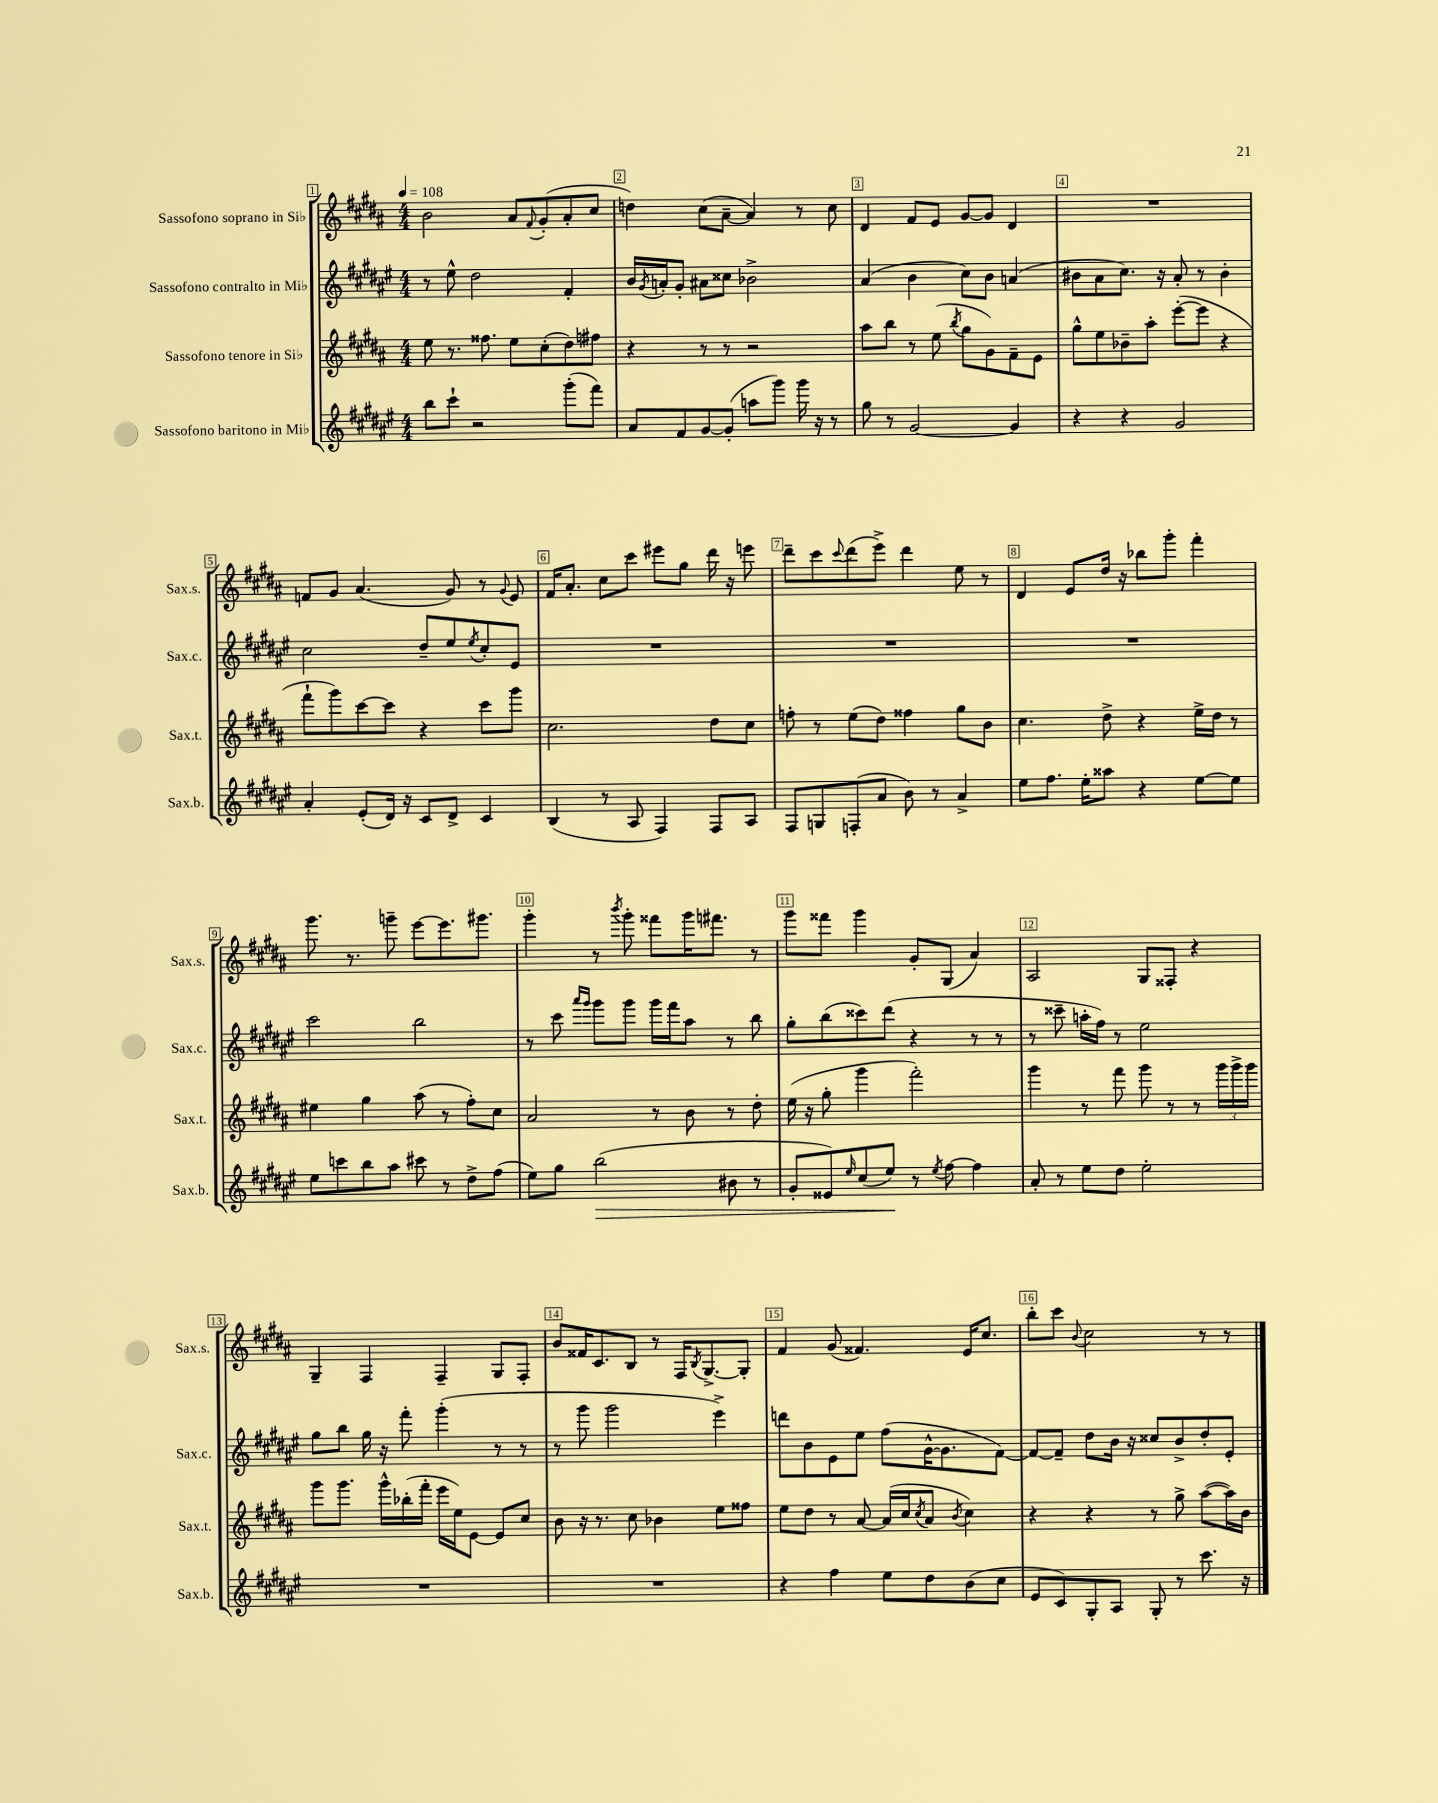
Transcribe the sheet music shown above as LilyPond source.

<<
\new StaffGroup <<
\new Staff = "s0" \with { instrumentName = "Sassofono soprano in Sib" shortInstrumentName = "Sax.s." } {
    \clef treble \key b \major \numericTimeSignature \time 4/4 \tempo 4 = 108
    b'2 ais'8 \appoggiatura { fis'8 } gis'8-.( ais'8-. cis''8 |
    d''4) cis''8( ais'8~-- ais'4) r8 cis''8 |
    dis'4 fis'8 e'8 gis'8~ gis'8 dis'4 |
    R1 |
    f'8 gis'8 ais'4.( gis'8) r8 \appoggiatura { gis'8 } e'8 |
    fis'16 ais'8.-. cis''8 cis'''8 eis'''8 gis''8 dis'''16 r16 e'''8 |
    dis'''8-- cis'''8 \appoggiatura { cis'''8 } dis'''8( e'''8->) dis'''4 e''8 r8 |
    dis'4 e'8 dis''16 r16 bes''8 gis'''8-. fis'''4-. |
    gis'''8. r8. g'''8-- e'''8~ e'''8. gis'''8. |
    gis'''4-. r8 \acciaccatura { b'''8 } gis'''8-. fisis'''8 gis'''16 fis'''8. r8 |
    gis'''8 fisis'''8 gis'''4 gis'8-. gis8( ais'4) |
    ais2 gis8 fisis8-. r4 |
    gis4-- fis4 fis4-- gis8 fis8-. |
    b'8 fisis'16 cis'8. b8 r8 fis16 \acciaccatura { b8 } gis8.~-> gis8-. |
    fis'4 gis'8( fisis'4.) e'16 cis''8. |
    b''8-. cis'''8 \appoggiatura { b'8 } cis''2 r8 r8 \bar "|." |
}
\new Staff = "s1" \with { instrumentName = "Sassofono contralto in Mib" shortInstrumentName = "Sax.c." } {
    \clef treble \key fis \major \numericTimeSignature \time 4/4
    r8 eis''8-^ dis''2 fis'4-. |
    b'16 \acciaccatura { gis'8 } a'16-. gis'8-. ais'8 cisis''8 bes'2-> |
    ais'4( b'4 cis''8) b'8 a'4( |
    bis'8 ais'8 cis''8.) r16 ais'8-. r8 bis'4-. |
    cis''2 dis''8-- eis''8 \acciaccatura { eis''8 } cis''8-. eis'8 |
    R1 |
    R1 |
    R1 |
    cis'''2 b''2 |
    r8 cis'''8 \grace { ais'''16 gis'''16 } gis'''8 gis'''8 gis'''16 fis'''16 ais''8 r8 b''8 |
    gis''8-. b''8( cisis'''8) dis'''8( r4 r8 r8 |
    r8 cisis'''8-- a''16-. fis''16) r8 eis''2 |
    gis''8 b''8 gis''16 r16 fis'''8-. gis'''4-.( r8 r8 |
    r8 gis'''8 gis'''2 eis'''4->) |
    d'''8 b'8 eis'8 eis''8 fis''8( gis'16~-^ gis'8. fis'8~) |
    fis'8~ fis'8-- dis''8 b'16 r16 cisis''8 b'8-> dis''8-. eis'8-. \bar "|." |
}
\new Staff = "s2" \with { instrumentName = "Sassofono tenore in Sib" shortInstrumentName = "Sax.t." } {
    \clef treble \key b \major \numericTimeSignature \time 4/4
    e''8 r8. fisis''8. e''8 cis''8-.( dis''8) fis''8 |
    r4 r8 r8 r2 |
    ais''8 b''8 r8 e''8( \acciaccatura { b''8 } gis''8 gis'8) fis'8-- e'8 |
    gis''8-^ e''8 bes'8-- ais''8-. e'''8~-.( e'''8 r4 |
    fis'''8-! gis'''8) cis'''8~ cis'''8 r4 cis'''8 gis'''8 |
    cis''2. dis''8 cis''8 |
    f''8-. r8 e''8( dis''8) fisis''4 gis''8 b'8 |
    cis''4. dis''8-> r4 e''16-> dis''16 r8 |
    eis''4 gis''4 ais''8( r8 fis''8-.) cis''8 |
    ais'2 r8 b'8 r8 dis''8-. |
    e''16( r16 gis''8-. gis'''4 fis'''2-.) |
    gis'''4 r8 fis'''8 gis'''8 r8 r8 \tuplet 3/2 { gis'''16 gis'''16-> gis'''16 } |
    gis'''8 gis'''8. gis'''16-^ bes''16-.( fis'''16-. e'''16 e''16) e'8~ e'8 cis''8 |
    b'8 r16 r8. cis''8 bes'4 e''8 fisis''8 |
    e''8 dis''8 r8 ais'8~ ais'16( cis''16 \acciaccatura { cis''8 } ais'8 \acciaccatura { b'8 } cis''4) |
    r4 r4 r8 gis''8-> ais''8~( ais''16) b'16 \bar "|." |
}
\new Staff = "s3" \with { instrumentName = "Sassofono baritono in Mib" shortInstrumentName = "Sax.b." } {
    \clef treble \key fis \major \numericTimeSignature \time 4/4
    b''8 cis'''8-! r2 gis'''8-.( fis'''8) |
    ais'8 fis'8 gis'8~ gis'8-.( a''8 gis'''8) gis'''16 r16 r8 |
    gis''8 r8 gis'2~ gis'4 |
    r4 r4 gis'2 |
    ais'4-. eis'8-.( dis'16) r16 cis'8 dis'8-> cis'4 |
    b4( r8 ais8 fis4) fis8 ais8 |
    fis8 g8 f8-.( ais'8 b'8) r8 ais'4-> |
    eis''8 fis''8. eis''16-. aisis''8 r4 eis''8~ eis''8 |
    eis''8 c'''8 b''8 ais''8 cis'''8 r8 dis''8-> fis''8( |
    eis''8) gis''8 b''2\>( bis'8 r8 |
    gis'8-. eisis'8) \grace { eis''16 } cis''8( eis''8\!) r8 \acciaccatura { eis''8 } fis''8~ fis''4 |
    ais'8-. r8 eis''8 dis''8 eis''2-. |
    R1 |
    R1 |
    r4 fis''4 eis''8 dis''8 b'8( cis''8 |
    eis'8 cis'8) gis8-. ais8 gis8-. r8 cis'''8. r16 \bar "|." |
}
>>
>>
\layout { \context { \Score \override BarNumber.break-visibility = ##(#f #t #t) barNumberVisibility = #all-bar-numbers-visible \override BarNumber.stencil = #(make-stencil-boxer 0.1 0.3 ly:text-interface::print) } }
